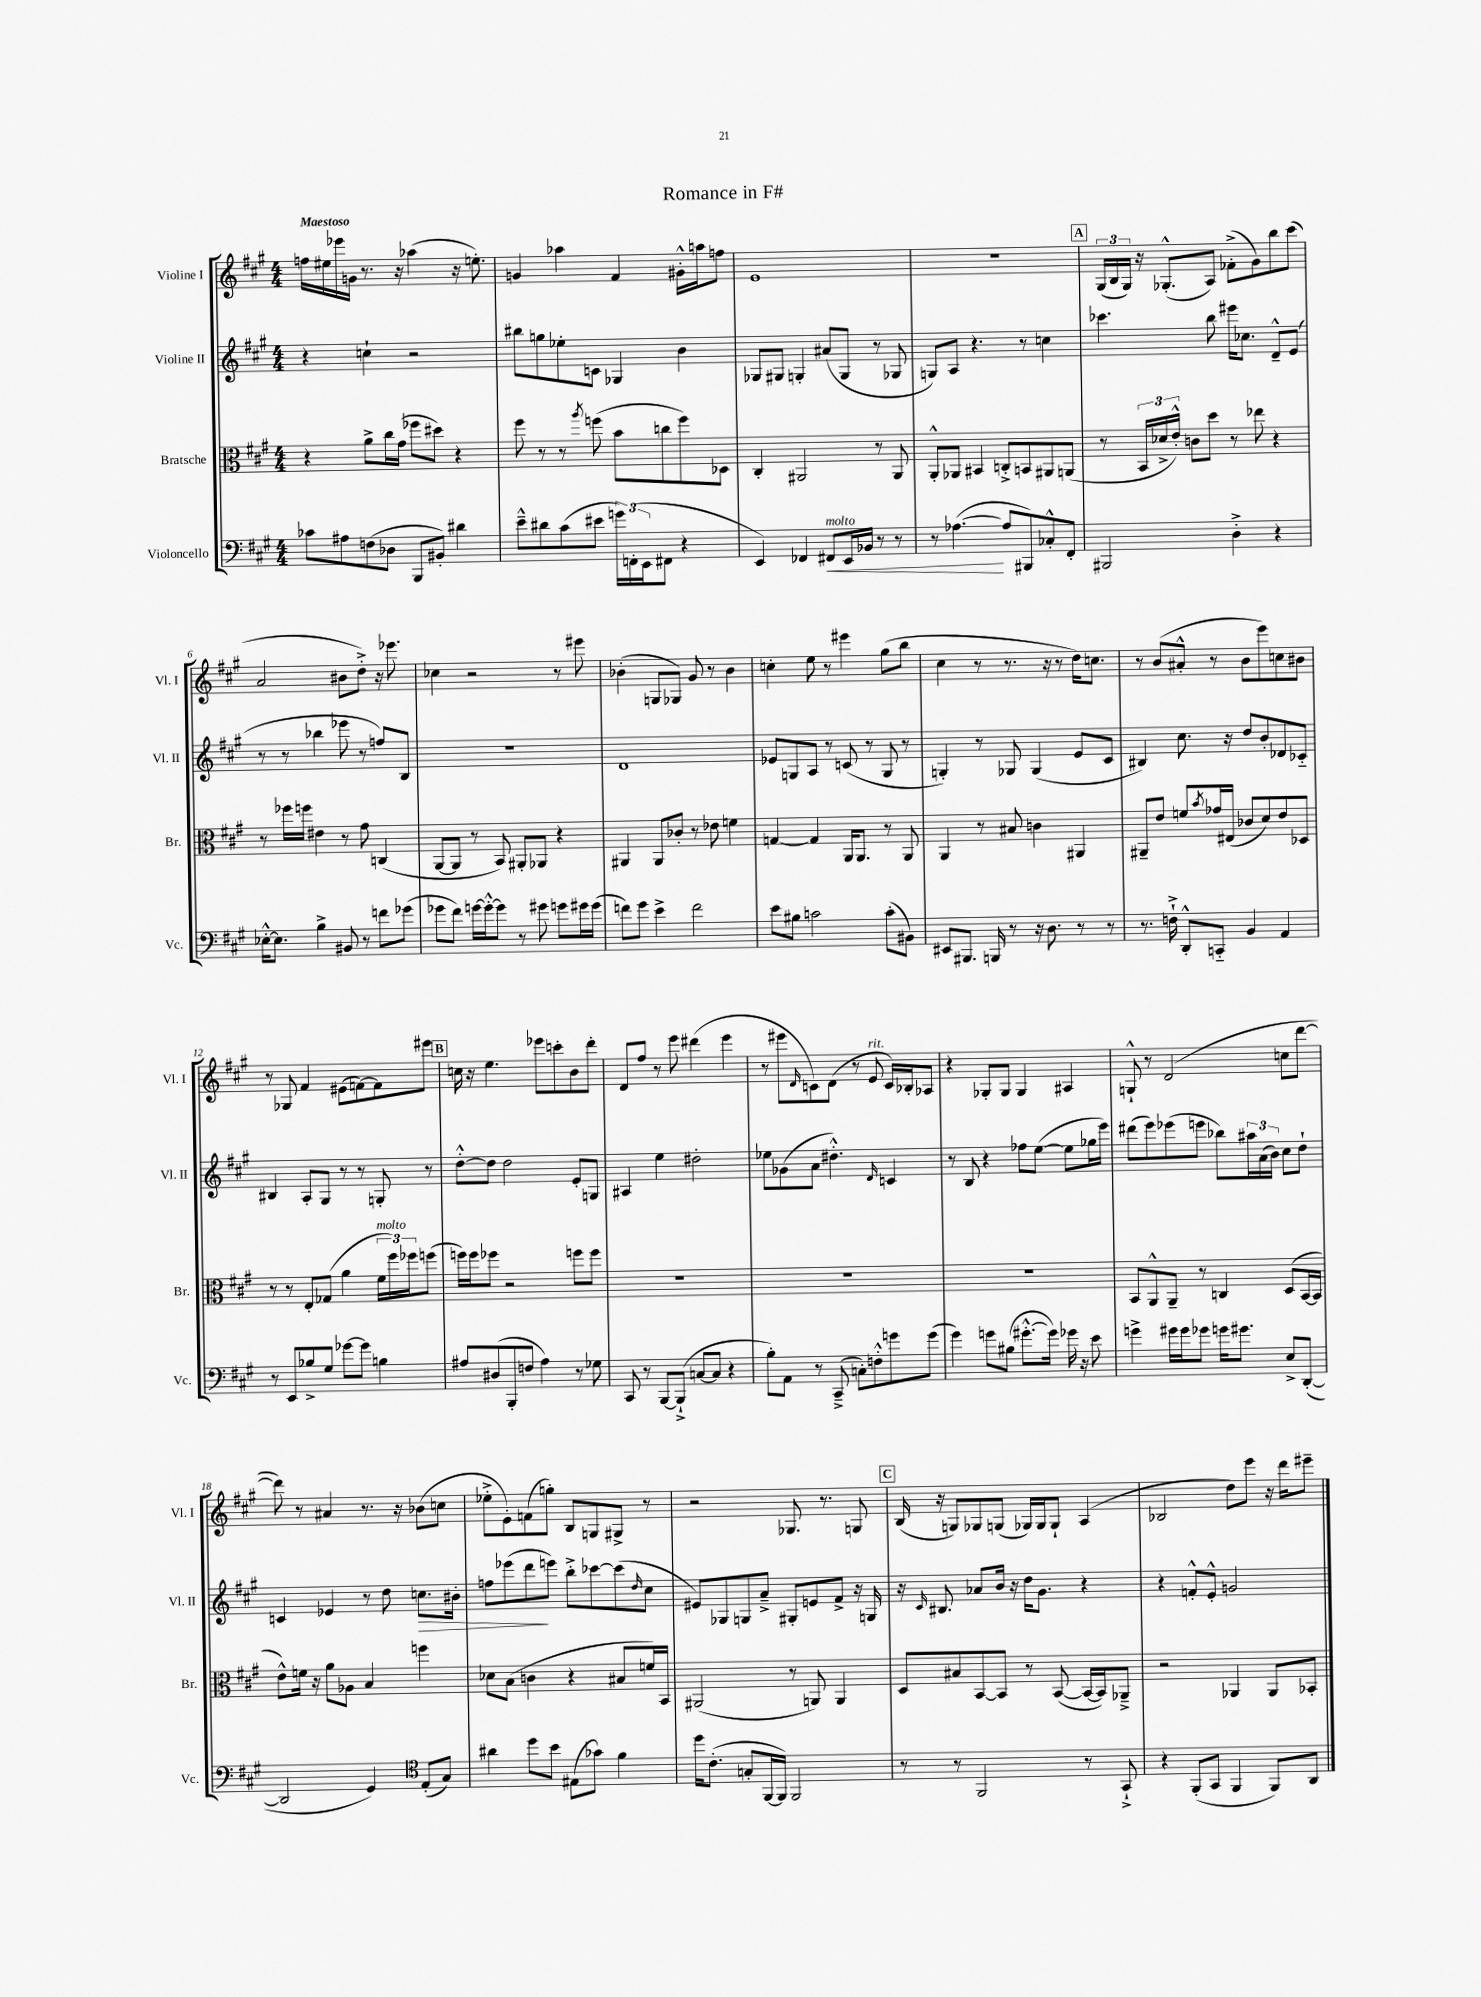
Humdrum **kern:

**kern	**kern	**kern	**kern
*staff4	*staff3	*staff2	*staff1
*clefF4	*clefC3	*clefG2	*clefG2
*k[f#c#g#]	*k[f#c#g#]	*k[f#c#g#]	*k[f#c#g#]
*M4/4	*M4/4	*M4/4	*M4/4
8c-	4r	4r	16ff
.	.	.	16ee#
8A#	.	.	16eee-
.	.	.	16g
(8F	8a^	4cc`	8.r
8D-	16cc#	.	.
.	(16g#	.	16r
8BBB	8ff-	2r	(4aa-
8BB#')	8dd#)	.	.
4d#	4r	.	16r
.	.	.	8.ee')
=	=	=	=
8e~^^	8ff#	8bb#	4g
8d#	8r	8gg	.
(8c#	8r	8ee-'	4aa-
.	8qaa	.	.
8e#	(8ff	8c	.
24g)	8b	4G-	4f#
(24FF'	.	.	.
24EE	.	.	.
8FF#	8cc	.	.
4r	8ff)	4b	16g#'^^
.	.	.	16aa
.	8D-	.	8ff
=	=	=	=
4EE)	4C#'	8G-	1e
.	.	8G#	.
4FF-	2AA#	4G'	.
8FF#	.	(8a#	.
16EE	.	8G	.
16BB-	.	.	.
8r	8r	8r	.
8r	8AA#	8G-	.
=	=	=	=
8r	8AA'^^	8G)	1r
([4.A-	8AA-	8A	.
.	4BB#	4.r	.
8A-]	8C'^	.	.
8BBB#)	8BB	8r	.
8C-'^^	8AA#	4cc	.
8FF#'	(8AA	.	.
=	=	=	=
2BBB#	8r	4.ccc-	(24G#
.	.	.	24B
.	.	.	24G#)
.	24BB	.	16r
.	24d-^	.	.
.	.	.	(8.G-'^^
.	24e'^^)	.	.
.	8c	.	.
.	8dd	8bb	8A)
4D'^	8r	16eee#	(8f-'^
.	.	8.cc-	.
.	8ee-	.	8g#)
4r	4r	8d~^^	8bb
.	.	(8e	(8ccc#
=	=	=	=
[16E-'^^	8r	8r	2a
8.E-]	.	.	.
.	16ff-	8r	.
.	16ff	.	.
4B^	4e#	4bb-	.
8BB#	8r	8eee-	8b#
8r	8g#	8r	8dd'^)
8f	(4C	8ff)	16r
.	.	.	8.eee-
(8g-	.	8B	.
=	=	=	=
8g-	[8AA	1r	4cc-
8f#)	8AA]	.	.
[16g	8r	.	2r
16g'^^_	.	.	.
8g]	8BB)	.	.
8r	8AA#'	.	.
8g#	8AA-	.	.
8g	4r	.	8r
16g#	.	.	8eee#
(16g#	.	.	.
=	=	=	=
8f)	4AA#	1d	(4b-'
8g#	.	.	.
4e^	8AA#	.	8G
.	8c-'	.	8G-)
2f	8r	.	8g#
.	8e-	.	8r
.	4f	.	4b-
=	=	=	=
8e	[4G	8e-	4cc'
8B#	.	8G	.
2c	4G]	8A	8ee
.	.	8r	8r
.	16AA	(8c	4eee#
.	8.AA	.	.
.	.	8r	.
(8c'	8r	8G	(8gg#
8BB#)	8AA	8r	8bb
=	=	=	=
8EE#	4AA	4G')	4cc#
8.BBB#	.	.	.
.	8r	8r	8r
16BBB	.	.	.
8r	8B#	8G-	8.r
16r	4c	(4G-	.
8.D	.	.	16r
.	.	.	8r
8r	4AA#	8e	16dd)
.	.	.	8.cc
8r	.	8c#	.
=	=	=	=
8.r	8AA#~	4B#)	8r
.	8e	.	(8b
16F`^	.	.	.
8DD'^^	8f	8.cc#	8a#'^^
.	8qb	.	.
8CC'~	16g-	.	8r
.	(16E#	16r	.
4BB	8c-	8dd	8b
.	8d)	8b'	8eee)
4AA	8e	8d-	8cc
.	8D-	8c-'~	8b#
=	=	=	=
8r	8r	4B#	8r
8EE	8r	.	8G-
8B-^	8E'	8A'	4f#
8G#	(8G-	8G#	.
[8g-	4a	8r	(8e#
8g-]	.	8r	[8f)
4B	24f#	8G'	8f]
.	24ff#)	.	.
.	24ff-	.	.
.	(8ff	8r	8eee#
=	=	=	=
8A#	16ff)	[8dd'^^	16cc
.	16ff	.	16r
(8D#	8ff-	8dd]	4.ee
8BBB'	2r	2dd	.
8F	.	.	.
4A#)	.	.	8eee-
.	.	.	8ccc'
8r	8ff	8e'	8b
8G-	8ff	8G	8ddd'
=	=	=	=
8CC#	1r	4A#	8d
8r	.	.	8ff#
[8BBB	.	4ee	8r
(8BBB`^]	.	.	8eee
[8C	.	2dd#'	(4ddd#
8C]	.	.	.
4r	.	.	4eee
=	=	=	=
8B')	1r	8ee-	8r
8AA	.	(8g-	8eee#
.	.	.	16qqd
8r	.	8a	8c)
(8CC#~^	.	4.dd#'^^)	(8d
8C')	.	.	8r
8F'^^	.	.	8e
.	.	16qqd	.
8g	.	4c	16c)
.	.	.	16B-'
(8g	.	.	8A-
=	=	=	=
4g#)	1r	8r	4r
.	.	8B	.
8g	.	4r	8G-'
(8B#	.	.	8G-
[8.g#'^^	.	8ff-	4G-
.	.	([8ee	.
16g#])	.	.	.
16g-	.	8ee]	4A#
16r	.	.	.
8e	.	16gg-	.
.	.	16eee)	.
=	=	=	=
4g^	8BB	(8ddd#	8G`^^
.	8AA^^	8eee)	8r
16g#	8AA~	(8eee-	(2d
16g#	.	.	.
8g-	8r	8eee	.
16g	4C	8bb-)	.
8.g#	.	.	.
.	.	24aa#	.
.	.	(24a	.
.	.	24b)	.
8E^	(8D	8cc#	8cc
([8DD'	[16BB	8dd`	[8ddd
.	16BB]	.	.
=	=	=	=
2DD]	8e^^)	4c	8ddd])
.	16f	.	8r
.	16r	.	.
.	8a	4e-	4a#
.	8A-	.	.
4GG#)	4B	8r	8.r
.	.	8dd	.
.	.	.	16r
*clefC4	*	*	*
(8E'	4ff	8.cc	(8b-
8G#)	.	.	8cc
.	.	16b#'	.
=	=	=	=
4a#	8d-	8ff	8ee-'^
.	(8B	(8eee-	8e')
8dd	4c	8ddd	(8f
8b	.	8eee)	8gg')
(8E#	4r	8bb'^	8B
8g-)	.	[8ccc-	8G
4f#	8B#	(8ccc-]	8G#^
.	.	16qqdd	.
.	16f)	8cc#	8r
.	16BB	.	.
=	=	=	=
16dd	(2AA#	8e#)	2r
(8.c#'	.	.	.
.	.	8G-	.
8G'	.	8G	.
[16FF#	.	8a~^	.
16FF#])	.	.	.
2FF#	8r	8G#'	8.G-
.	8AA)	8e	.
.	.	.	8.r
.	4AA	8f#^	.
.	.	16r	8G
.	.	16G	.
=	=	=	=
8r	8D	16r	(16B
.	.	16qqc#	.
.	.	8.B#	16r
8r	8B#	.	8G)
2FF#	[8BB	8a-	8G-
.	8BB]	16b	(8G
.	.	16r	.
.	8r	16dd	16G-)
.	.	8.g#	16G-
.	([8BB	.	8G-`
8r	16BB_	4r	(4A
.	16BB])	.	.
8GG#`^	8AA-~^	.	.
=	=	=	=
4r	2r	4r	2B-
(8FF#'	.	8f'^^	.
8GG#	.	8e'^^	.
4FF#	4AA-	2g	8dd)
.	.	.	8eee
8FF#)	8AA-	.	16r
.	.	.	16ddd
8AA	8BB-'	.	8eee#~
==	==	==	==
*-	*-	*-	*-
